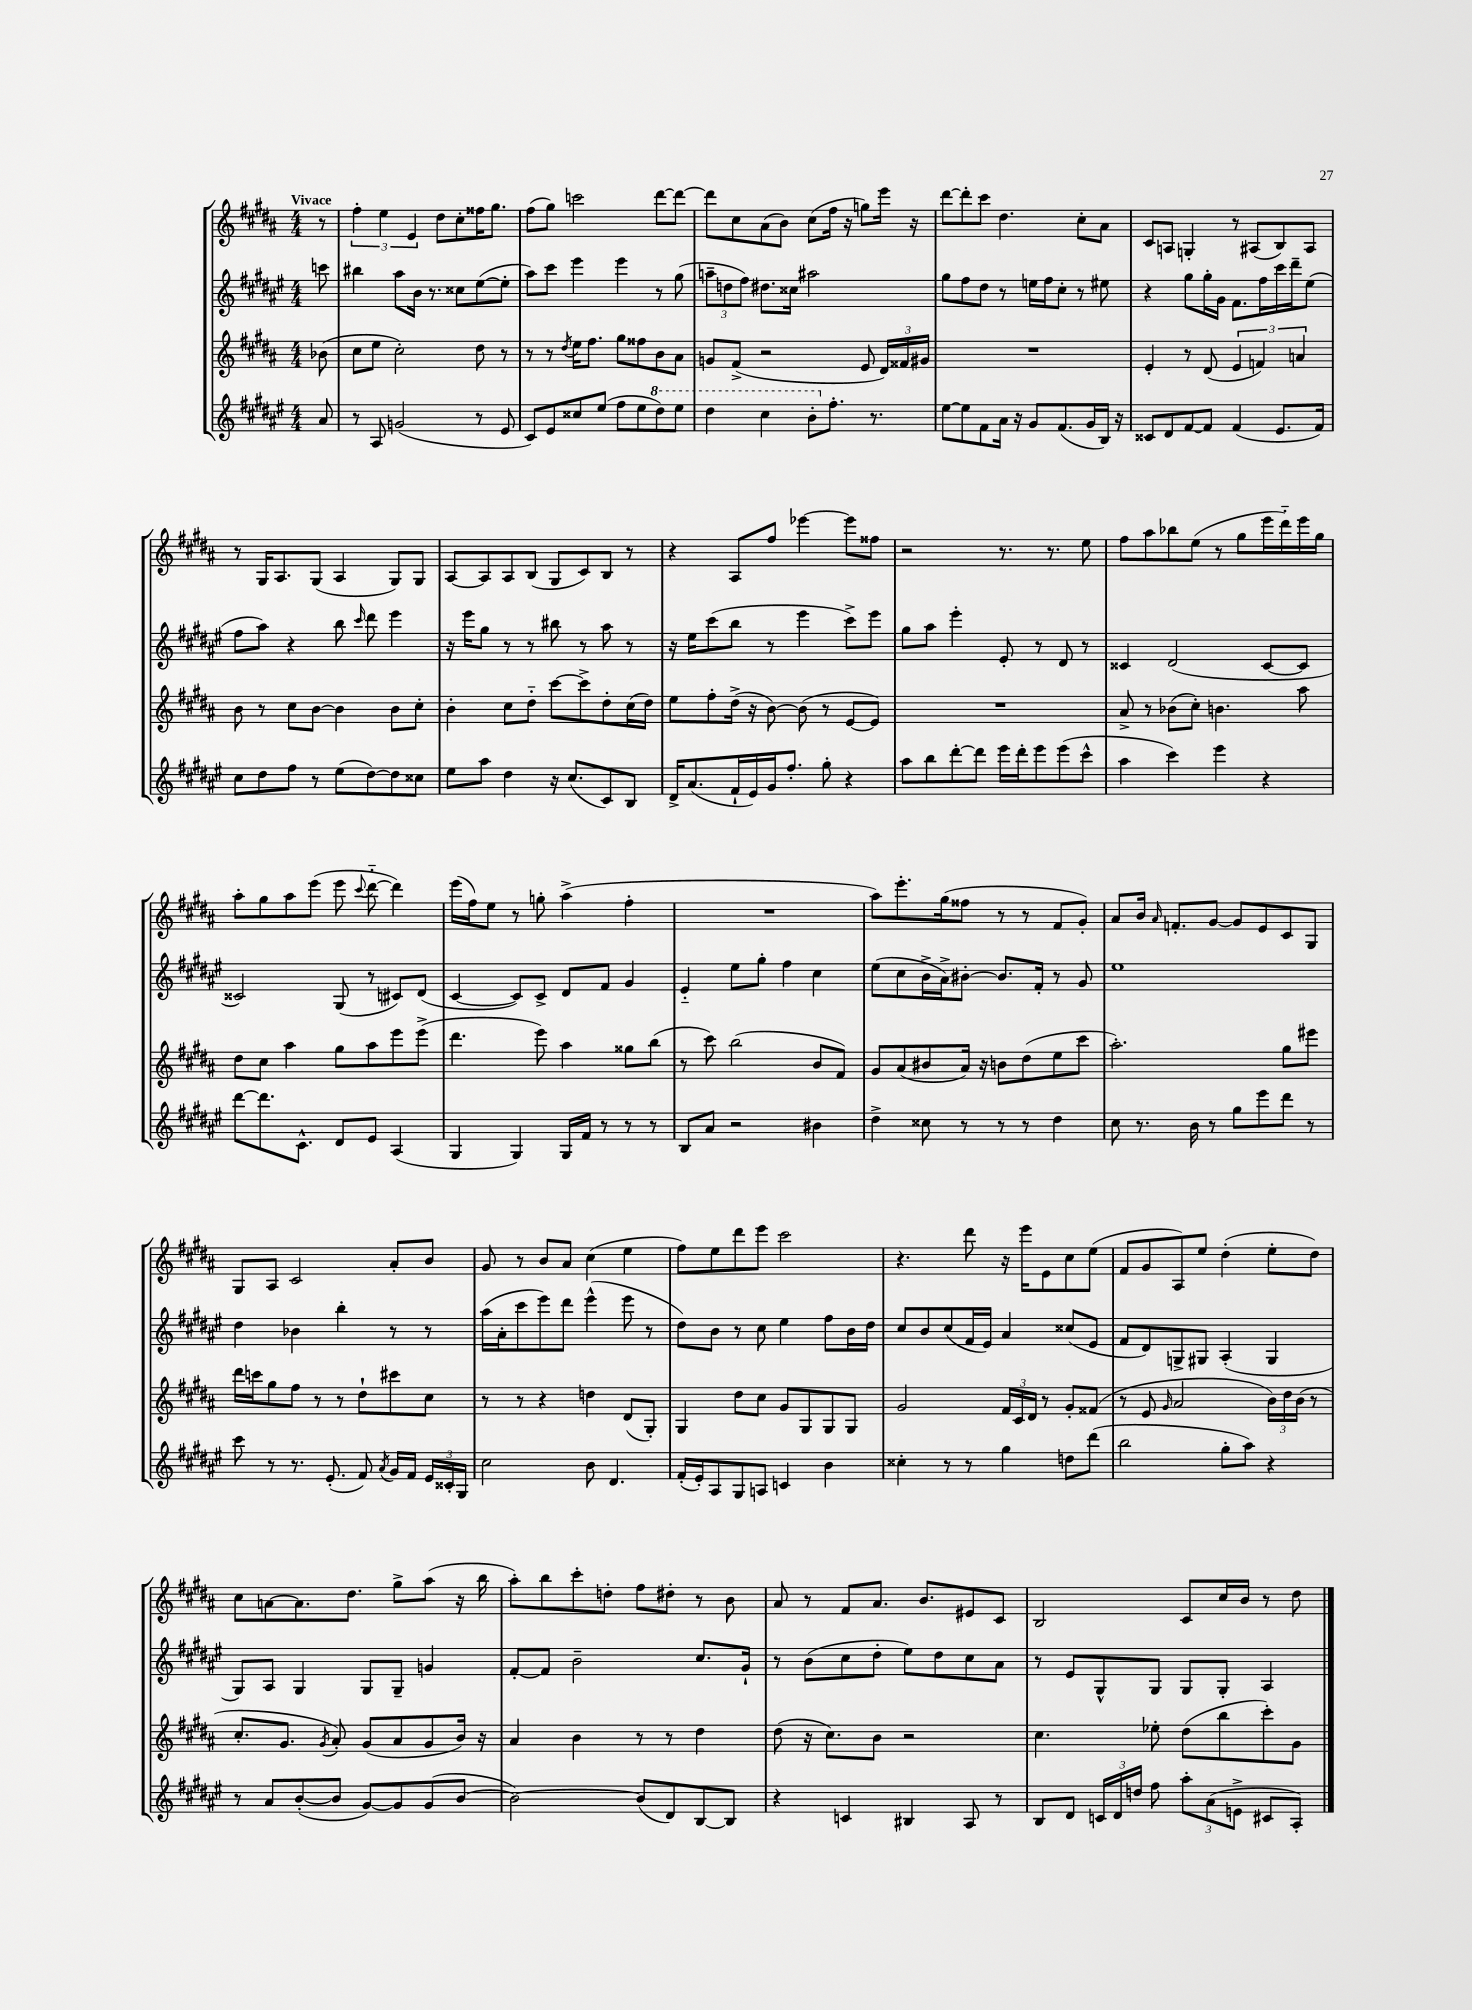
<<
\new StaffGroup <<
\new Staff = "s0" {
    \clef treble \key b \major \numericTimeSignature \time 4/4 \partial 8 \tempo "Vivace"
    \autoBeamOff r8 |
    \tuplet 3/2 { fis''4-. e''4 e'4 } dis''8[ cis''8-. fisis''16 gis''8.] |
    fis''8[( gis''8]) c'''2 dis'''8[~ dis'''8]~ |
    dis'''8[ cis''8 ais'8( b'8]) cis''8[( fis''16] r16 g''8[) e'''16] r16 |
    dis'''8[~ dis'''8-. cis'''8] dis''4. cis''8[-. ais'8] |
    cis'8[ a8] g4-. r8 ais8[( b8) ais8] |
    r8 gis16[ ais8. gis8]( ais4 gis8[) gis8] |
    ais8[~ ais8 ais8 b8]( gis8[ cis'8) b8] r8 |
    r4 ais8[ fis''8] ees'''4~ ees'''8[ fisis''8] |
    r2 r8. r8. e''8 |
    fis''8[ ais''8 bes''8 e''8]( r8 gis''8[ e'''16 dis'''16-_) e'''16 gis''16] |
    ais''8[-. gis''8 ais''8 e'''8]( e'''8 \appoggiatura { cis'''8 } dis'''8~-_ dis'''4) |
    e'''16[( fis''16) e''8] r8 g''8-. ais''4->( fis''4-. |
    R1 |
    ais''8[) e'''8.-. gis''16( fisis''8] r8 r8 fis'8[ gis'8]-.) |
    ais'8[ b'16] \grace { ais'16 } f'8.[-. gis'8]~ gis'8[ e'8 cis'8 gis8] |
    gis8[ ais8] cis'2 ais'8[-. b'8] |
    gis'8 r8 b'8[ ais'8] cis''4( e''4 |
    fis''8[) e''8 dis'''8 e'''8] cis'''2 |
    r4. dis'''8 r16 e'''16[ e'8 cis''8 e''8]( |
    fis'8[ gis'8 ais8) e''8] dis''4-.( e''8[-. dis''8]) |
    cis''8[ a'8~ a'8. dis''8.] gis''8[-> ais''8]( r16 b''16 |
    ais''8[-.) b''8 cis'''8-. d''8]-. fis''8[ dis''8]-. r8 b'8 |
    ais'8 r8 fis'8[ ais'8.] b'8.[ eis'8 cis'8] |
    b2 cis'8[ cis''16 b'16] r8 dis''8 \bar "|." |
}
\new Staff = "s1" {
    \clef treble \key fis \major \numericTimeSignature \time 4/4 \partial 8
    \autoBeamOff c'''8 |
    bis''4 ais''8[ b'16] r8. cisis''8[ eis''8~( eis''8]-. |
    ais''8[) cis'''8] eis'''4 eis'''4 r8 gis''8( |
    \tuplet 3/2 { a''8[-- d''8 fis''8]) } dis''8.[ cisis''16] ais''2 |
    gis''8[ fis''8 dis''8] r8 e''16[ fis''16 cis''8]-. r8 eis''8 |
    r4 gis''8[ gis''16-. gis'16] fis'8.[ fis''16 cis'''16 dis'''16-- eis''8]( |
    fis''8[ ais''8]) r4 b''8 \grace { cis'''16 } dis'''8 eis'''4 |
    r16 eis'''16[ gis''8] r8 r8 bis''8 r8 ais''8 r8 |
    r16 eis''16[ cis'''8( b''8] r8 eis'''4 cis'''8[->) eis'''8] |
    gis''8[ ais''8] eis'''4-. eis'8-. r8 dis'8 r8 |
    cisis'4 dis'2( cisis'8[~ cisis'8] |
    cisis'2) gis8( r8 cis'8[) dis'8]( |
    cis'4~ cis'8[) cis'8]-> dis'8[ fis'8] gis'4 |
    eis'4-_ eis''8[ gis''8]-. fis''4 cis''4 |
    eis''8[( cis''8 b'16-> ais'16->) bis'8]~-. bis'8.[ fis'16]-. r8 gis'8 |
    eis''1 |
    dis''4 bes'4 b''4-. r8 r8 |
    ais''16[( ais'16-. cis'''8 eis'''8) dis'''8] eis'''4-^( eis'''8 r8 |
    dis''8[) b'8] r8 cis''8 eis''4 fis''8[ b'16 dis''16] |
    cis''8[ b'8 cis''8( fis'16 eis'16]) ais'4 cisis''8[( eis'8] |
    fis'8[ dis'8) g8-> gis8] ais4-.( gis4 |
    gis8[) ais8] gis4 gis8[ gis8]-- g'4 |
    fis'8[~-. fis'8] b'2-- cis''8.[ gis'16]-! |
    r8 b'8[( cis''8 dis''8]-. eis''8[) dis''8 cis''8 ais'8] |
    r8 eis'8[ gis8-^ gis8] gis8[ gis8]-. ais4 \bar "|." |
}
\new Staff = "s2" {
    \clef treble \key b \major \numericTimeSignature \time 4/4 \partial 8
    \autoBeamOff bes'8( |
    cis''8[ e''8] cis''2-.) dis''8 r8 |
    r8 r8 \acciaccatura { dis''8 } e''16[ fis''8.] gis''8[ fisis''8 b'8 ais'8] |
    g'8[ fis'8]->( r2 e'8 \tuplet 3/2 { dis'16[) fisis'16 gis'16] } |
    R1 |
    e'4-. r8 dis'8( \tuplet 3/2 { e'4 f'4) a'4 } |
    b'8 r8 cis''8[ b'8]~ b'4 b'8[ cis''8]-. |
    b'4-. cis''8[ dis''8]-_ cis'''8[~ cis'''8-> dis''8-. cis''16( dis''16]) |
    e''8[ fis''8-. dis''16]->( r16 b'8~) b'8( r8 e'8[~ e'8]) |
    R1 |
    ais'8-> r8 bes'8[( cis''8]-.) b'4. ais''8 |
    dis''8[ cis''8] ais''4 gis''8[ ais''8 e'''8 e'''8]->( |
    dis'''4. e'''8) ais''4 gisis''8[ b''8]( |
    r8 cis'''8) b''2( b'8[ fis'8]) |
    gis'8[ ais'8( bis'8 ais'16]) r16 b'8[ dis''8( e''8 cis'''8] |
    ais''2.-.) gis''8[ eis'''8] |
    dis'''16[ c'''16 gis''8 fis''8] r8 r8 dis''8[-! cis'''8 cis''8] |
    r8 r8 r4 d''4 dis'8[( gis8]-.) |
    gis4 dis''8[ cis''8] gis'8[ gis8 gis8 gis8] |
    gis'2 \tuplet 3/2 { fis'16[ cis'16 dis'16] } r8 gis'8[-. fisis'8]( |
    r8 e'8 \grace { gis'16 } ais'2 \tuplet 3/2 { b'16[) dis''16 b'16]( } r8 |
    cis''8.[-. gis'8.] \acciaccatura { gis'8 } ais'8-.) gis'8[( ais'8 gis'8 b'16]) r16 |
    ais'4 b'4 r8 r8 dis''4 |
    dis''8( r16 cis''8.[) b'8] r2 |
    cis''4. ees''8-. dis''8[( b''8 cis'''8-.) gis'8] \bar "|." |
}
\new Staff = "s3" {
    \clef treble \key fis \major \numericTimeSignature \time 4/4 \partial 8
    \autoBeamOff ais'8 |
    r8 ais8 g'2( r8 eis'8 |
    cis'8[) eis'8 cisis''8 eis''8]( fis''8[ eis''8 \ottava #1 dis'''8) eis'''8] |
    dis'''4 cis'''4 b''8[-. \ottava #0 fis''8.]-. r8. |
    eis''8[~ eis''8 fis'8 ais'16] r16 gis'8[ fis'8.( gis'16 b16]) r16 |
    cisis'8[ dis'8 fis'8~ fis'8] fis'4( eis'8.[ fis'16]) |
    cis''8[ dis''8 fis''8] r8 eis''8[( dis''8~) dis''8 cisis''8] |
    eis''8[ ais''8] dis''4 r16 cis''8.[( cis'8) b8] |
    dis'16[-> ais'8.( fis'16-! eis'16) gis'16 fis''8.]-. gis''8-. r4 |
    ais''8[ b''8 dis'''8~-. dis'''8] eis'''16[ dis'''16-. eis'''8 eis'''8( cis'''8]-^ |
    ais''4 cis'''4) eis'''4 r4 |
    dis'''8[~ dis'''8. cis'8.]-^ dis'8[ eis'8] ais4( |
    gis4 gis4) gis16[ fis'16] r8 r8 r8 |
    b8[ ais'8] r2 bis'4 |
    dis''4-> cisis''8 r8 r8 r8 dis''4 |
    cis''8 r8. b'16 r8 gis''8[ eis'''8 dis'''8] r8 |
    cis'''8 r8 r8. eis'8.-.( fis'8) \acciaccatura { ais'8 } gis'16[ fis'16] \tuplet 3/2 { eis'16[ cisis'16-. gis16] } |
    cis''2 b'8 dis'4. |
    fis'16[-.( eis'16-.) ais8 gis8 a8] c'4 b'4 |
    cisis''4-. r8 r8 gis''4 d''8[ dis'''8]( |
    b''2 gis''8[-. ais''8]) r4 |
    r8 ais'8[ b'8~-.( b'8] gis'8[~) gis'8 gis'8( b'8]~ |
    b'2~) b'8[( dis'8) b8~ b8] |
    r4 c'4 bis4 ais8 r8 |
    b8[ dis'8] \tuplet 3/2 { c'16[ dis'16 d''16] } fis''8 \tuplet 3/2 { ais''8[-. ais'8( e'8]-> } cis'8[ ais8]-.) \bar "|." |
}
>>
>>
\layout { \context { \Score \remove "Bar_number_engraver" } }
